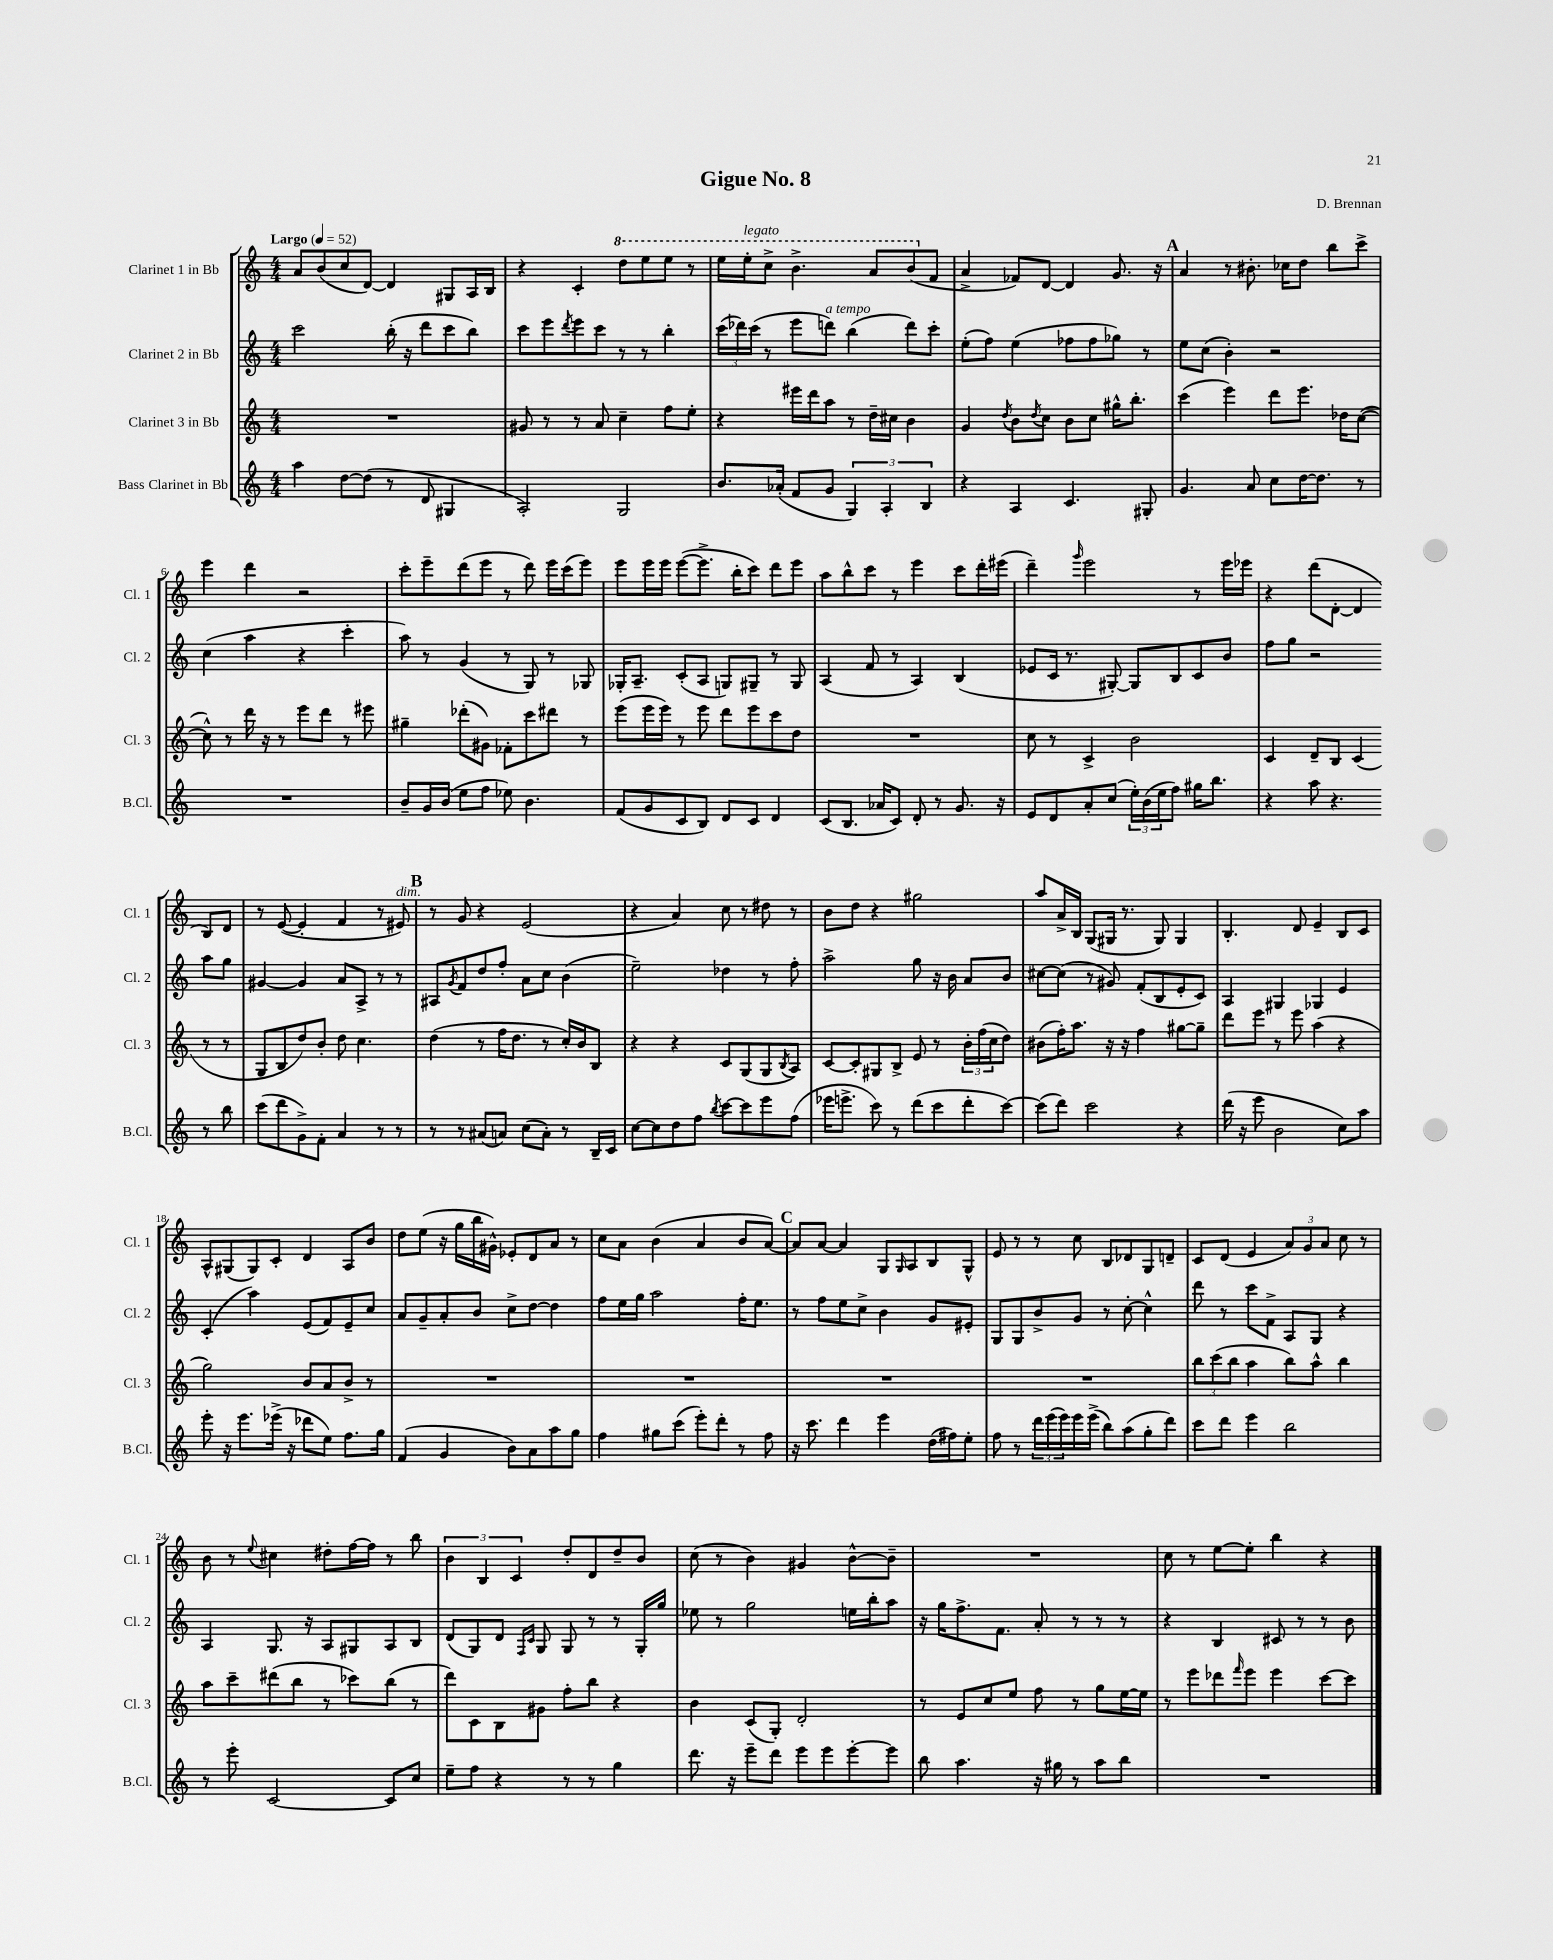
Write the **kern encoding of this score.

**kern	**kern	**kern	**kern
*staff4	*staff3	*staff2	*staff1
*clefG2	*clefG2	*clefG2	*clefG2
*k[]	*k[]	*k[]	*k[]
*M4/4	*M4/4	*M4/4	*M4/4
*MM52	*MM52	*MM52	*MM52
4aa	1r	2ccc	8a
.	.	.	(8b
[8dd	.	.	8cc
(8dd]	.	.	[8d)
8r	.	(16bb'	4d]
.	.	16r	.
8d	.	8ddd	.
4G#	.	8ccc	8G#
.	.	8bb)	16A
.	.	.	16B
=	=	=	=
2A')	8g#	8ccc	4r
.	8r	8eee	.
.	.	8qddd	.
.	8r	8eee	4c'
.	8a	8ccc	.
2G	4cc~	8r	8ddd
.	.	8r	8eee
.	8ff	4bb'	8eee
.	8ee'	.	8r
=	=	=	=
8.b	4r	(24ccc	16eee
.	.	24ddd-)	.
.	.	.	16eee'
.	.	(24ccc	.
.	.	8r	8ccc^
(16a-'	.	.	.
8f	16eee#	8eee	4.bb^
.	16ddd	.	.
8g	8aa	8ddd)	.
6G)	8r	(4bb	.
.	16dd~	.	8aa
6A'	.	.	.
.	16cc#	.	.
.	4b	8ddd)	(8bb
6B	.	.	.
.	.	8ccc'	8f
=	=	=	=
4r	4g	(8ee'	4a^
.	.	8ff)	.
.	8qdd	.	.
4A	8b	(4ee	8f-)
.	8qdd	.	.
.	8cc	.	[8d
4.c	8b	8ff-	4d]
.	8cc	8ff-	.
.	16gg#^^	8gg-)	8.g
.	8.bb'	.	.
8G#'	.	8r	.
.	.	.	16r
=	=	=	=
4.g	(4ccc	8ee	4a
.	.	(8cc	.
.	4eee)	4b')	8r
8a	.	.	8.b#'
8cc	8ddd	2r	.
.	.	.	16cc-
[16dd	8.eee	.	8dd
8.dd]	.	.	.
.	.	.	8bb
.	16dd-	.	.
8r	([8cc	.	8ccc^
=	=	=	=
1r	8cc^^])	(4cc	4eee
.	8r	.	.
.	16ddd	4aa	4ddd
.	16r	.	.
.	8r	.	.
.	8eee	4r	2r
.	8ddd	.	.
.	8r	4ccc'	.
.	8eee#	.	.
=	=	=	=
8b~	4gg#~	8aa)	8ccc'
16g	.	8r	8eee~
(16b	.	.	.
8ee	(8ddd-'	(4g	(8ddd
8ff	8g#)	.	8eee
8ee-)	8f-'	8r	8r
4.b	8ccc	8G)	8ddd)
.	8ddd#	8r	16eee
.	.	.	(16ccc
.	8r	8G-	8eee)
=	=	=	=
(8f	(8eee	16G-'	8eee
.	.	8.A~	.
8g	16eee	.	16eee
.	16eee)	.	16eee
8c	8r	(8c'	([8eee
8B)	8eee	8A	8.eee^]
8d	8ddd	8G)	.
.	.	.	16bb'
8c	8eee	8G#~	8ccc)
4d	8ccc	8r	8ddd
.	8dd	8G#	8eee
=	=	=	=
(8c	1r	(4A	8aa
8.B	.	.	8bb^^
.	.	8f	8ccc
16a-	.	.	.
8c)	.	8r	8r
8d'	.	4A)	4eee
8r	.	.	.
8.g	.	(4B	8ccc
.	.	.	16ddd'
16r	.	.	(16eee#
=	=	=	=
8e	8cc	8e-	4ddd~)
8d	8r	16c	.
.	.	8.r	.
.	.	.	16qqggg
8a'	4c^	.	2eee
(8cc	.	[8G#')	.
24ee')	2b	8G#]	.
(24b	.	.	.
24ee	.	.	.
8ff)	.	8B	.
16gg#	.	8c	8r
8.bb	.	.	.
.	.	8b	16eee
.	.	.	16eee-
=	=	=	=
4r	4c	8ff	4r
.	.	8gg	.
8aa	8d~	2r	(8ddd
4.r	8B	.	[8d'
.	(4c	.	4d]
8r	8r	8aa	8B)
8bb	8r	8gg	8d
=	=	=	=
(8ccc	8G	[4g#	8r
8ddd	8B	.	([8e
8g^)	8dd)	4g#]	4e']
8f'	8b'	.	.
4a	8dd	8a	4f
.	4.cc	8A^	.
8r	.	8r	8r
8r	.	8r	8e#)
=	=	=	=
8r	(4dd	8A#	8r
.	.	8qg	.
8r	.	8f	8g
(8a#	8r	8dd	4r
8a)	16ff	8ff'	.
.	8.dd	.	.
(8cc	.	8a	(2e
8a')	8r	8cc	.
8r	16cc')	(4b	.
.	16b	.	.
16B~	8B	.	.
16c	.	.	.
=	=	=	=
[8cc	4r	2ee~)	4r
8cc]	.	.	.
8dd	4r	.	4a)
8ff	.	.	.
8qbb	.	.	.
[8ccc	8c	4dd-	8cc
8ccc]	(8G	.	8r
8eee	8G	8r	8dd#
.	8qB	.	.
(8ff	8A)	8ff'	8r
=	=	=	=
16eee-	[8c	2aa^	8b
8.eee^	.	.	.
.	8c']	.	8dd
8ccc)	8G#	.	4r
8r	8B^	.	.
(8ddd	8e	8gg	2gg#
8ccc	8r	16r	.
.	.	16b	.
8ddd'	24b'	8a	.
.	(24ff	.	.
.	24cc	.	.
[8ccc)	8dd)	8b	.
=	=	=	=
(8ccc]	(8b#	[8cc#	8aa
8ddd)	16ff')	(8cc#]	16a^
.	8.aa	.	16B
2ccc	.	8r	(8G
.	16r	8g#)	16G#
.	16r	.	8.r
.	4ff	(8f'	.
.	.	8B	8G#)
4r	[8gg#	8e'	4G#
.	8gg#~]	8c)	.
=	=	=	=
(16ddd	8ddd	4A	4.B'
16r	.	.	.
8eee	8eee	.	.
2b	8r	4G#	.
.	8eee	.	8d
.	(4aa	4G-	4e~
8cc)	4r	4e	8B
8aa	.	.	8c
=	=	=	=
8eee'	2gg)	(4c'	8A^^
16r	.	.	(8G#
8.eee	.	.	.
.	.	4aa)	8G#)
(16eee-^	.	.	8c'
16r	.	.	.
8ddd-	8b	(8e	4d
8ee)	8a	8f)	.
8.ff	8b^	8e~	8A
.	8r	8cc	8b
16gg	.	.	.
=	=	=	=
(4f	1r	8a	8dd
.	.	8g~	(8ee
4g	.	8a'	16r
.	.	.	16gg
.	.	8b	16bb
.	.	.	16g#^^)
8b)	.	8cc^	8e-'
8a	.	[8dd	8d
8aa	.	4dd]	8a
8gg	.	.	8r
=	=	=	=
4ff	1r	8ff	8cc
.	.	16ee	8a
.	.	16gg	.
8gg#	.	2aa	(4b
(8ccc	.	.	.
8eee')	.	.	4a
8ddd'	.	.	.
8r	.	16ff'	8b
.	.	8.ee	.
8ff	.	.	[8a)
=	=	=	=
16r	1r	8r	8a]
8.ccc	.	.	.
.	.	8ff	[8a
4ddd	.	8ee	4a]
.	.	8cc^	.
4eee	.	4b	8G
.	.	.	16qqG
.	.	.	8A
(16dd	.	8g	8B
16ff#)	.	.	.
8ee'	.	8e#'	8G^^
=	=	=	=
8ff	1r	8G	8e
8r	.	8G	8r
24ddd	.	8b^	8r
(24eee	.	.	.
24eee)	.	.	.
16eee	.	8g	8cc
(16eee^	.	.	.
8bb)	.	8r	8B
(8aa	.	[8cc'	8d-
8gg'	.	4cc^^]	8G
8ddd)	.	.	8d~
=	=	=	=
8ccc	12bb	8ddd	8c
.	(12ccc	.	.
8ddd	.	8r	(8d
.	12bb	.	.
4eee	4aa	8ccc	4e
.	.	8f^	.
2bb	8bb)	8A	12a)
.	.	.	12g
.	8aa^^	8G	.
.	.	.	12a
.	4bb	4r	8cc
.	.	.	8r
=	=	=	=
8r	8aa	4A	8b
8eee'	8ccc~	.	8r
.	.	.	8qqee
[2c	(8ddd#	8.G	4cc#
.	8bb	.	.
.	.	16r	.
.	8r	8A	8dd#'
.	8ccc-)	8G#	[16ff
.	.	.	16ff]
8c]	(8bb	8A	8r
8cc	8r	8B	8bb
=	=	=	=
8ee~	8ddd)	(8d	6b
8ff	8c	8G)	.
.	.	.	6B
4r	8B	8d	.
.	.	.	6c
.	.	16qqF	.
.	.	16qqc	.
.	8g#	8G	.
8r	8ff'	8G	8dd'
8r	8bb	8r	8d
4gg	4r	8r	8dd~
.	.	16G'	8b
.	.	16gg	.
=	=	=	=
8.ddd	4b	8ee-	(8cc
.	.	8r	8r
16r	.	.	.
8eee~	(8c	2gg	4b)
8ddd	8G')	.	.
8eee	2d'	.	4g#
8eee	.	.	.
[8eee'	.	16ee	[8b^^
.	.	16bb'	.
8eee]	.	8aa	8b~]
=	=	=	=
8bb	8r	16r	1r
.	.	16gg	.
4.aa	8e	8.ff^	.
.	8cc	.	.
.	.	8.f	.
.	8ee	.	.
16r	8ff	8a'	.
16gg#	.	.	.
8r	8r	8r	.
8aa	8gg	8r	.
8bb	[16ee	8r	.
.	16ee]	.	.
=	=	=	=
1r	8r	4r	8cc
.	8eee	.	8r
.	8ddd-	4B	[8ee
.	16qqfff	.	.
.	8eee	.	8ee']
.	4eee	8c#	4bb
.	.	8r	.
.	[8ccc	8r	4r
.	8ccc]	8b	.
==	==	==	==
*-	*-	*-	*-
